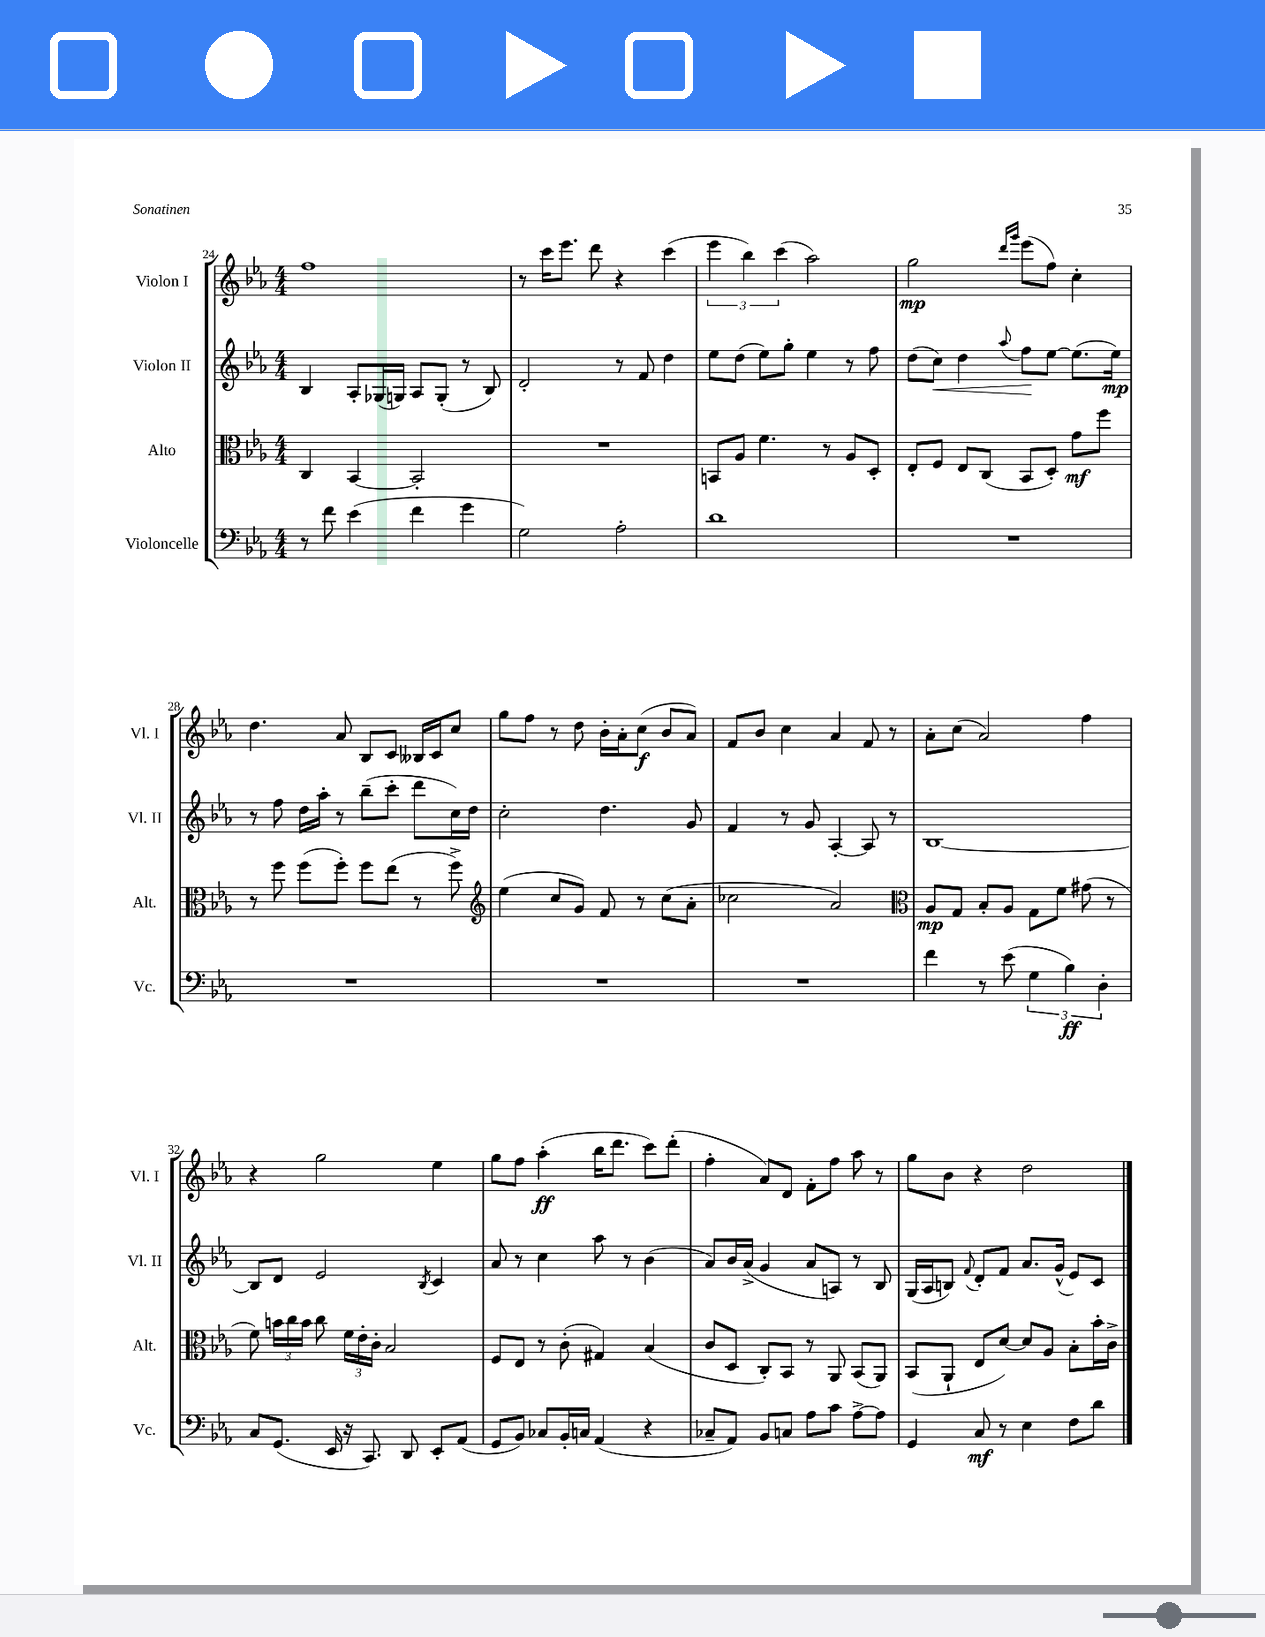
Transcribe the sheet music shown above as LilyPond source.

<<
\new StaffGroup <<
\new Staff = "s0" \with { instrumentName = "Violon I" shortInstrumentName = "Vl. I" } {
    \clef treble \key ees \major \numericTimeSignature \time 4/4
    \autoBeamOff f''1 |
    r8 c'''16[ ees'''8.] d'''8 r4 c'''4( |
    \tuplet 3/2 { ees'''4 bes''4) c'''4( } aes''2) |
    g''2\mp \grace { d'''16[ g'''16] } ees'''8[( f''8]) c''4-. |
    d''4. aes'8 bes8[ c'8] beses16[ c'16 c''8] |
    g''8[ f''8] r8 d''8 bes'16[-. aes'16-. c''8]\f( bes'8[ aes'8]) |
    f'8[ bes'8] c''4 aes'4 f'8 r8 |
    aes'8[-. c''8]( aes'2) f''4 |
    r4 g''2 ees''4 |
    g''8[ f''8] aes''4-.\ff( bes''16[ d'''8.] c'''8[) d'''8]-.( |
    f''4-. aes'8[) d'8] f'8[-. f''8] aes''8 r8 |
    g''8[ bes'8] r4 d''2 \bar "|." |
}
\new Staff = "s1" \with { instrumentName = "Violon II" shortInstrumentName = "Vl. II" } {
    \clef treble \key ees \major \numericTimeSignature \time 4/4
    \autoBeamOff bes4 aes8[-. ges16( g16]) aes8[ g8]-.( r8 bes8) |
    d'2-. r8 f'8 d''4 |
    ees''8[ d''8]( ees''8[) g''8]-. ees''4 r8 f''8 |
    d''8[( c''8]\<) d''4 \appoggiatura { aes''8 } f''8[\! ees''8]~ ees''8.[( ees''16]\mp) |
    r8 f''8 d''16[ aes''16]-. r8 bes''8[--( c'''8]-. d'''8[ c''16) d''16] |
    c''2-. d''4. g'8 |
    f'4 r8 g'8 aes4~-. aes8 r8 |
    bes1~ |
    bes8[ d'8] ees'2 \acciaccatura { bes8 } c'4 |
    aes'8 r8 c''4 aes''8 r8 bes'4( |
    aes'8[) bes'16 aes'16]->( g'4 aes'8[ a8]) r8 bes8 |
    g16[( aes16 b8]) \appoggiatura { f'8 } d'8[-. f'8] aes'8.[ g'16]-^( ees'8[) c'8] \bar "|." |
}
\new Staff = "s2" \with { instrumentName = "Alto" shortInstrumentName = "Alt." } {
    \clef alto \key ees \major \numericTimeSignature \time 4/4
    \autoBeamOff c4 bes,4~ bes,2-. |
    R1 |
    b,8[ aes8] f'4. r8 aes8[ d8]-. |
    ees8[-. f8] ees8[ c8]( bes,8[ d8]-.) g'8[\mf f''8] |
    r8 f''8 f''8[( f''8]-.) f''8[ ees''8]( r8 f''8->) |
    \clef treble ees''4( c''8[ g'8]) f'8 r8 c''8[( aes'8]-. |
    ces''2 aes'2) |
    \clef alto aes8[\mp g8] bes8[-. aes8] g8[ f'8] gis'8( r8 |
    f'8) \tuplet 3/2 { b'16[ c''16 b'16] } c''8 \tuplet 3/2 { f'16[ ees'16-. c'16]-. } bes2 |
    f8[ ees8] r8 c'8-.( gis4) bes4( |
    c'8[ d8] c8[-.) bes,8] r8 aes,8 bes,8[( aes,8]) |
    bes,8[( aes,8]-! ees8[ d'8]~) d'8[ aes8] bes8[-. bes'16-. c'16]-> \bar "|." |
}
\new Staff = "s3" \with { instrumentName = "Violoncelle" shortInstrumentName = "Vc." } {
    \clef bass \key ees \major \numericTimeSignature \time 4/4
    \autoBeamOff r8 f'8 ees'4( f'4 g'4 |
    g2) aes2-. |
    d'1 |
    R1 |
    R1 |
    R1 |
    R1 |
    f'4 r8 ees'8( \tuplet 3/2 { g4 bes4\ff) d4-. } |
    c8[ g,8.]( ees,16 r16 c,8.) d,8 ees,8[-. aes,8]( |
    g,8[ bes,8]) ces8[ bes,16-. c16] aes,4( r4 |
    ces8[-- aes,8]) bes,8[ c8] aes8[ c'8] aes8[~-> aes8] |
    g,4 c8\mf r8 ees4 f8[ d'8] \bar "|." |
}
>>
>>
\layout { \context { \Score currentBarNumber = #24 } }
